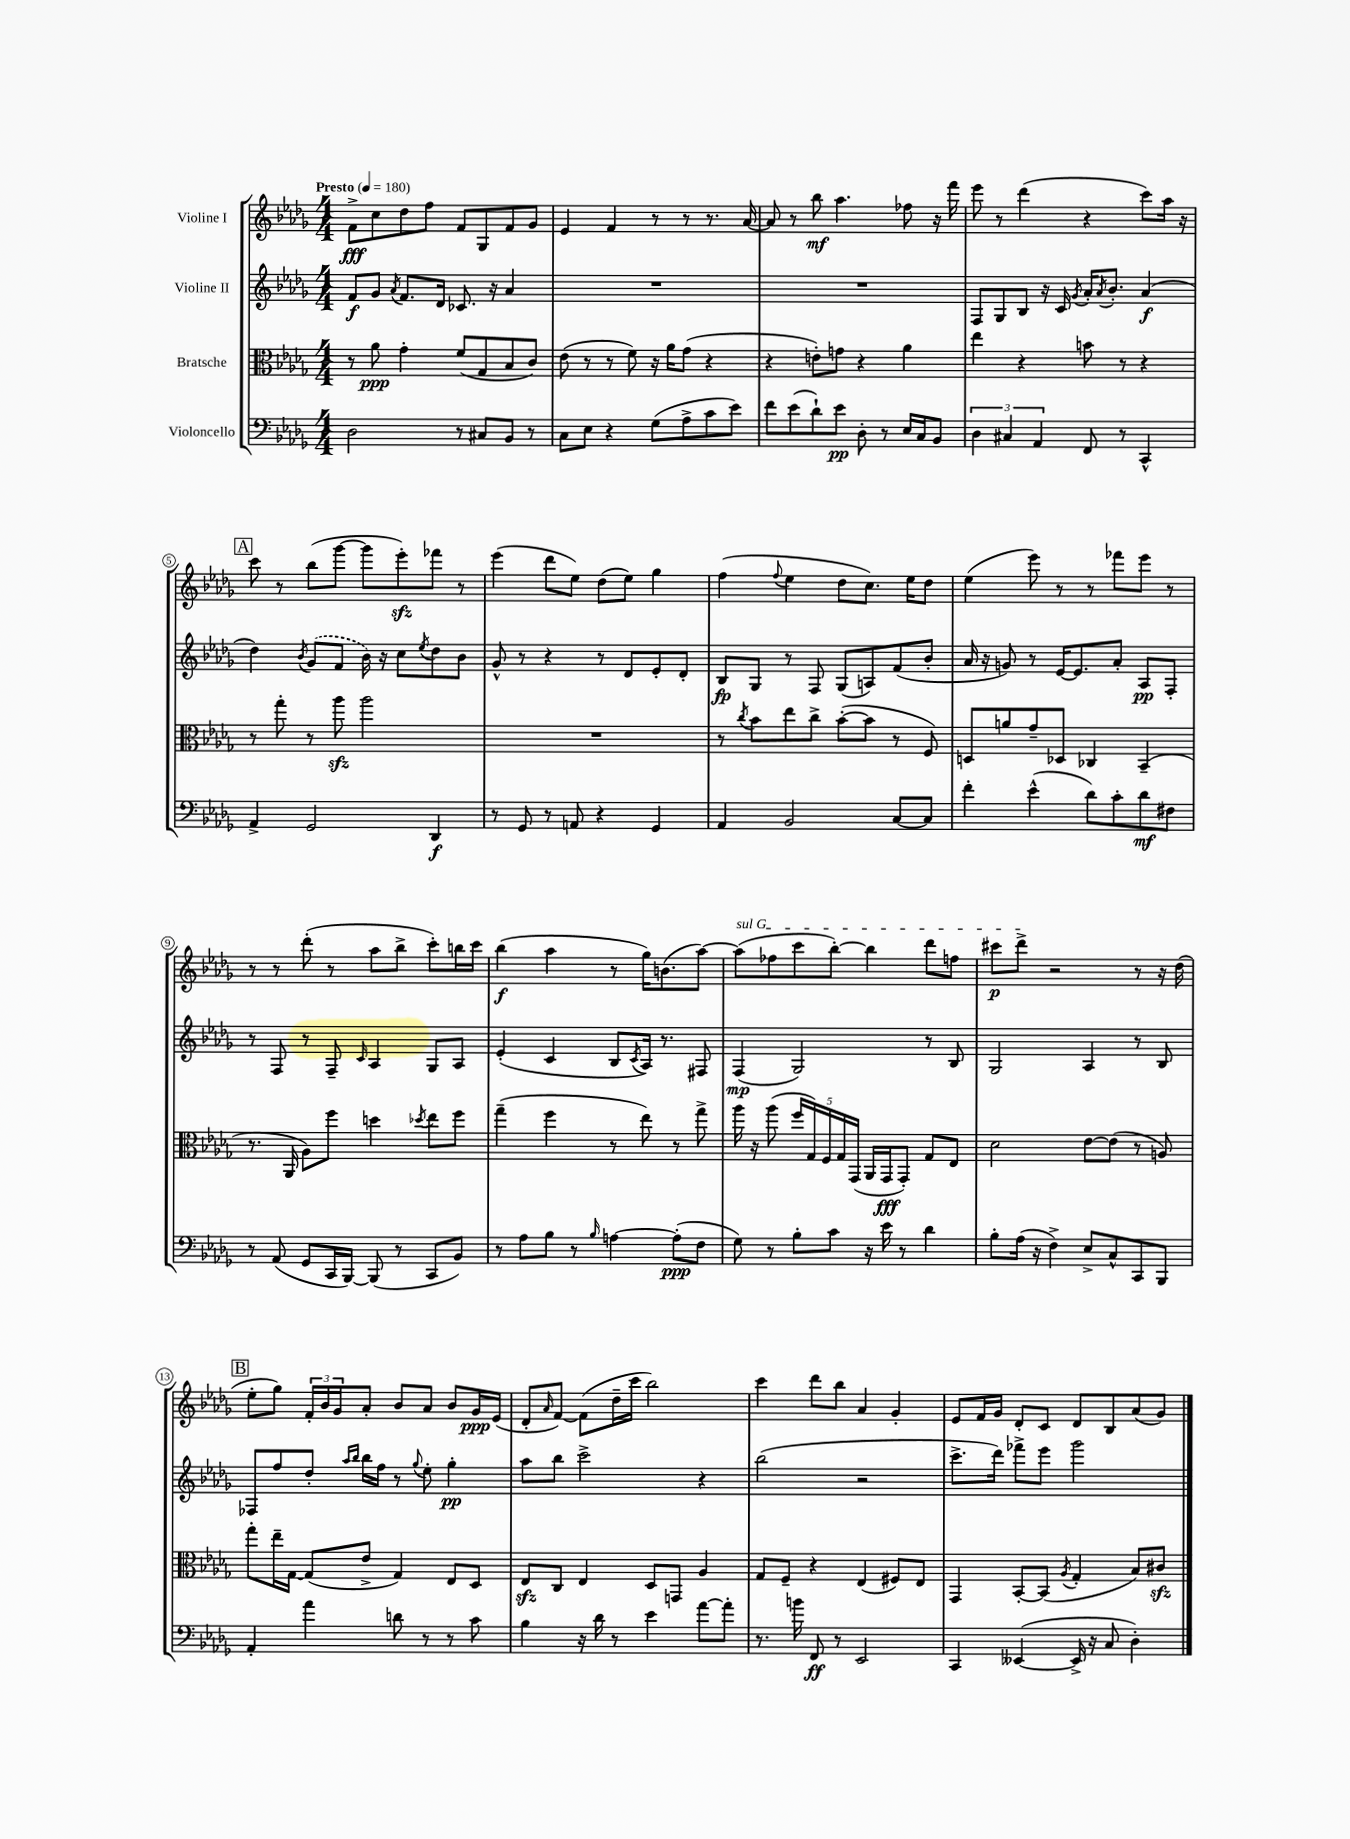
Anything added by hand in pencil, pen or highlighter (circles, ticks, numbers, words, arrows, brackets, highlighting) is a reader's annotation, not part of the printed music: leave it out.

**kern	**kern	**kern	**kern
*staff4	*staff3	*staff2	*staff1
*clefF4	*clefC3	*clefG2	*clefG2
*k[b-e-a-d-g-]	*k[b-e-a-d-g-]	*k[b-e-a-d-g-]	*k[b-e-a-d-g-]
*M4/4	*M4/4	*M4/4	*M4/4
*MM180	*MM180	*MM180	*MM180
2D-\	8r	8f/L	8f^\L
.	8a-\	8g-/J	8cc\
.	.	8qa-/	.
.	4g-'\	8.f/L	8dd-\
.	.	.	8ff\J
.	.	16d-/Jk	.
8r	(8f/L	8.c-/	8f/L
8C#/L	8G-/	.	8G-/
.	.	16r	.
8BB-/J	8B-/	4a-/	8f/
8r	8c/J)	.	8g-/J
=	=	=	=
8C\L	(8e-\	1r	4e-/
8E-\J	8r	.	.
4r	8r	.	4f/
.	8f\)	.	.
(8G-\L	16r	.	8r
.	16a-\LK	.	.
8A-^\	(8g-\J	.	8r
8c\	4r	.	8.r
8e-\J)	.	.	.
.	.	.	[16a-/
=	=	=	=
8f\L	4r	1r	8a-/]
(8e-\	.	.	8r
8d-`\)	8e'\L)	.	8bb-\
8e-\J	8g\J	.	4.aa-\
8D-'\	4r	.	.
8r	.	.	.
16E-/LL	4a-\	.	8ff-\
16C/J	.	.	.
8BB-/J	.	.	16r
.	.	.	16fff\
=	=	=	=
6D-\	4ee-\	8F/L	8eee-\
.	.	8G-/	8r
6C#/	.	.	.
.	4r	8B-/J	(4ddd-\
6AA-/	.	.	.
.	.	16r	.
.	.	16c/	.
.	.	8qg-/	.
8FF/	8b\	16a-'/LK	4r
.	.	8qa-/	.
.	.	8.b-'/J	.
8r	8r	.	.
4CC^^/	4r	(4a-/	8ccc\L)
.	.	.	16aa-\Jk
.	.	.	16r
=	=	=	=
4AA-^/	8r	4dd-\)	8ccc\
.	8gg-'\	.	8r
.	.	8qb-/	.
2GG-/	8r	(8g-/L	(8bb-\L
.	8aa-\	8f/J	[8ggg-\J
.	2aa-\	16b-\)	8ggg-\]L
.	.	16r	.
.	.	8cc\L	8eee-'\)
.	.	8qee-/	.
4DD-/	.	8dd-\	8fff-\J
.	.	8b-\J	8r
=	=	=	=
8r	1r	8g-^^/	(4eee-\
8GG-/	.	8r	.
8r	.	4r	8ddd-\L
8AA/	.	.	8ee-\J)
4r	.	8r	(8dd-\L
.	.	8d-/L	8ee-\J)
4GG-/	.	8e-'/	4gg-\
.	.	8d-'/J	.
=	=	=	=
4AA-/	8r	8B-/L	(4ff\
.	8qcc/	.	.
.	8b-\L	8G-/J	.
.	.	.	8qqff/
2BB-/	8ee-\	8r	4ee-\
.	8cc^\J	8F/	.
.	([8b-'\L	(8G-/L	8dd-\L
.	8b-\]J	8A/)	8.cc\J)
[8C/L	8r	(8f/	.
.	.	.	16ee-\LK
8C/]J	8F/)	8b-'/J	8dd-\J
=	=	=	=
4f'\	8D/L	16a-/	(4ee-\
.	.	16r	.
.	8a/	8g/)	.
(4e-^^\	8g-~/	8r	8eee-\)
.	8D-/J	[16e-/LK	8r
.	.	8.e-/]	.
8d-\L)	4C-/	.	8r
8c'\	.	8a-'/J	8fff-\L
8d-\	(4BB-~/	8A-/L	8eee-\J
8F#\J	.	8F'/J	8r
=	=	=	=
8r	8.r	8r	8r
(8AA-/	.	8F/	8r
.	16AA-/	.	.
8GG-/L	8A-\L)	8r	(8ddd-'\
16CC/L	8ff\J	8F~/	8r
[16BBB-/JJ)	.	.	.
.	.	16qqc/	.
(8BBB-/]	4dd\	4A-/	8aa-\L
8r	.	.	8bb-^\J
.	8qdd-/	.	.
8CC/L	8ee-\L	8G-/L	8ccc'\L)
8BB-/J)	8ff\J	8A-/J	16bb\L
.	.	.	16ccc\JJ
=	=	=	=
8r	(4gg-~\	(4e-'/	(4bb-\
8A-\L	.	.	.
8B-\J	4ff\	4c/	4aa-\
8r	.	.	.
16qqB-/	.	.	.
[4A\	8r	8B-/L	8r
.	.	8qc/	.
.	8ee-\)	16A-/Jk)	16gg-\LK)
.	.	8.r	(8.b\
(8A'\]L	8r	.	.
8F\J	8gg-^\	8F#/	[8aa-\J)
=	=	=	=
8G-\)	16aa-\	(4F/	(8aa-\]L
.	16r	.	.
8r	(8aa-\	.	8ff-\
8B-'\L	20ff/LL	2G-/)	8ccc\
.	20G-/)	.	.
.	20F/	.	.
8c\J	.	.	[8bb-'\J)
.	20G-/	.	.
.	(20GG-/JJ	.	.
16r	16AA-/LL	.	4bb-\]
16e-\	16GG-/J	.	.
8r	8GG-'/J)	.	.
4d-\	8G-/L	8r	8ddd-\L
.	8E-/J	8B-/	8ff\J
=	=	=	=
8B-'\L	2d-\	2G-/	8ccc#\L
(16A-\Jk	.	.	8ddd-^\J
16r	.	.	.
4F^\)	.	.	2r
8E-^/L	[8e-\L	4A-/	.
8C^^/	(8e-\]J	.	.
8CC/	8r	8r	8r
8BBB-/J	8A/)	8B-/	16r
.	.	.	(16dd-\
=	=	=	=
4AA-'/	8gg-'\L	8F-/L	8ee-'\L
.	16ee-~\L	8ff/	8gg-\J)
.	[16G-\JJ	.	.
4a-\	(8G-/]L	8dd-'/J	24f'/LL
.	.	.	24b-/
.	.	.	24g-/J
.	.	16qqaa-/LL	.
.	.	16qqbb-/JJ	.
.	8e-^/J	16bb-\LL	8a-'/J
.	.	16ff\JJ	.
8d\	4G-/)	8r	8b-/L
.	.	8qqgg-/	.
8r	.	8ee-'\	8a-/J
8r	8E-/L	4gg-'\	8b-/L
8c\	8D-/J	.	16g-/L
.	.	.	(16e-/JJ
=	=	=	=
4B-\	8E-/L	8aa-\L	8d-'/L
.	.	.	16qqa-/
.	8C/J	8bb-\J	[8f/J)
16r	4E-/	2ccc^\	(8f\]L
16d-\	.	.	.
8r	.	.	16dd-~\L
.	.	.	16ccc\JJ
4e-\	8D-/L	.	2bb-\)
.	8GG/J	.	.
[8a-\L	4A-/	4r	.
8a-'\]J	.	.	.
=	=	=	=
8.r	8G-/L	(2bb-\	4ccc\
.	8F~/J	.	.
16b\	.	.	.
8FF/	4r	.	8ddd-\L
8r	.	.	8bb-\J
2EE-/	(4E-/	2r	4a-/
.	8F#/L)	.	4g-'/
.	8E-/J	.	.
=	=	=	=
4CC/	4GG-/	8.ccc^\L	8e-/L
.	.	.	16f/L
.	.	16ddd-\Jk)	16g-/JJ
([4EE--/	[8BB-'/L	8fff-^\L	8d-'/L
.	(8BB-/]J	8eee-\J	8c/J
.	8qA-/	.	.
16EE--^/]	4G-'/	2ggg-\	8d-/L
16r	.	.	.
8C/	.	.	8B-/
4D-'\)	8B-/L)	.	(8a-/
.	8c#/J	.	8g-/J)
==	==	==	==
*-	*-	*-	*-
